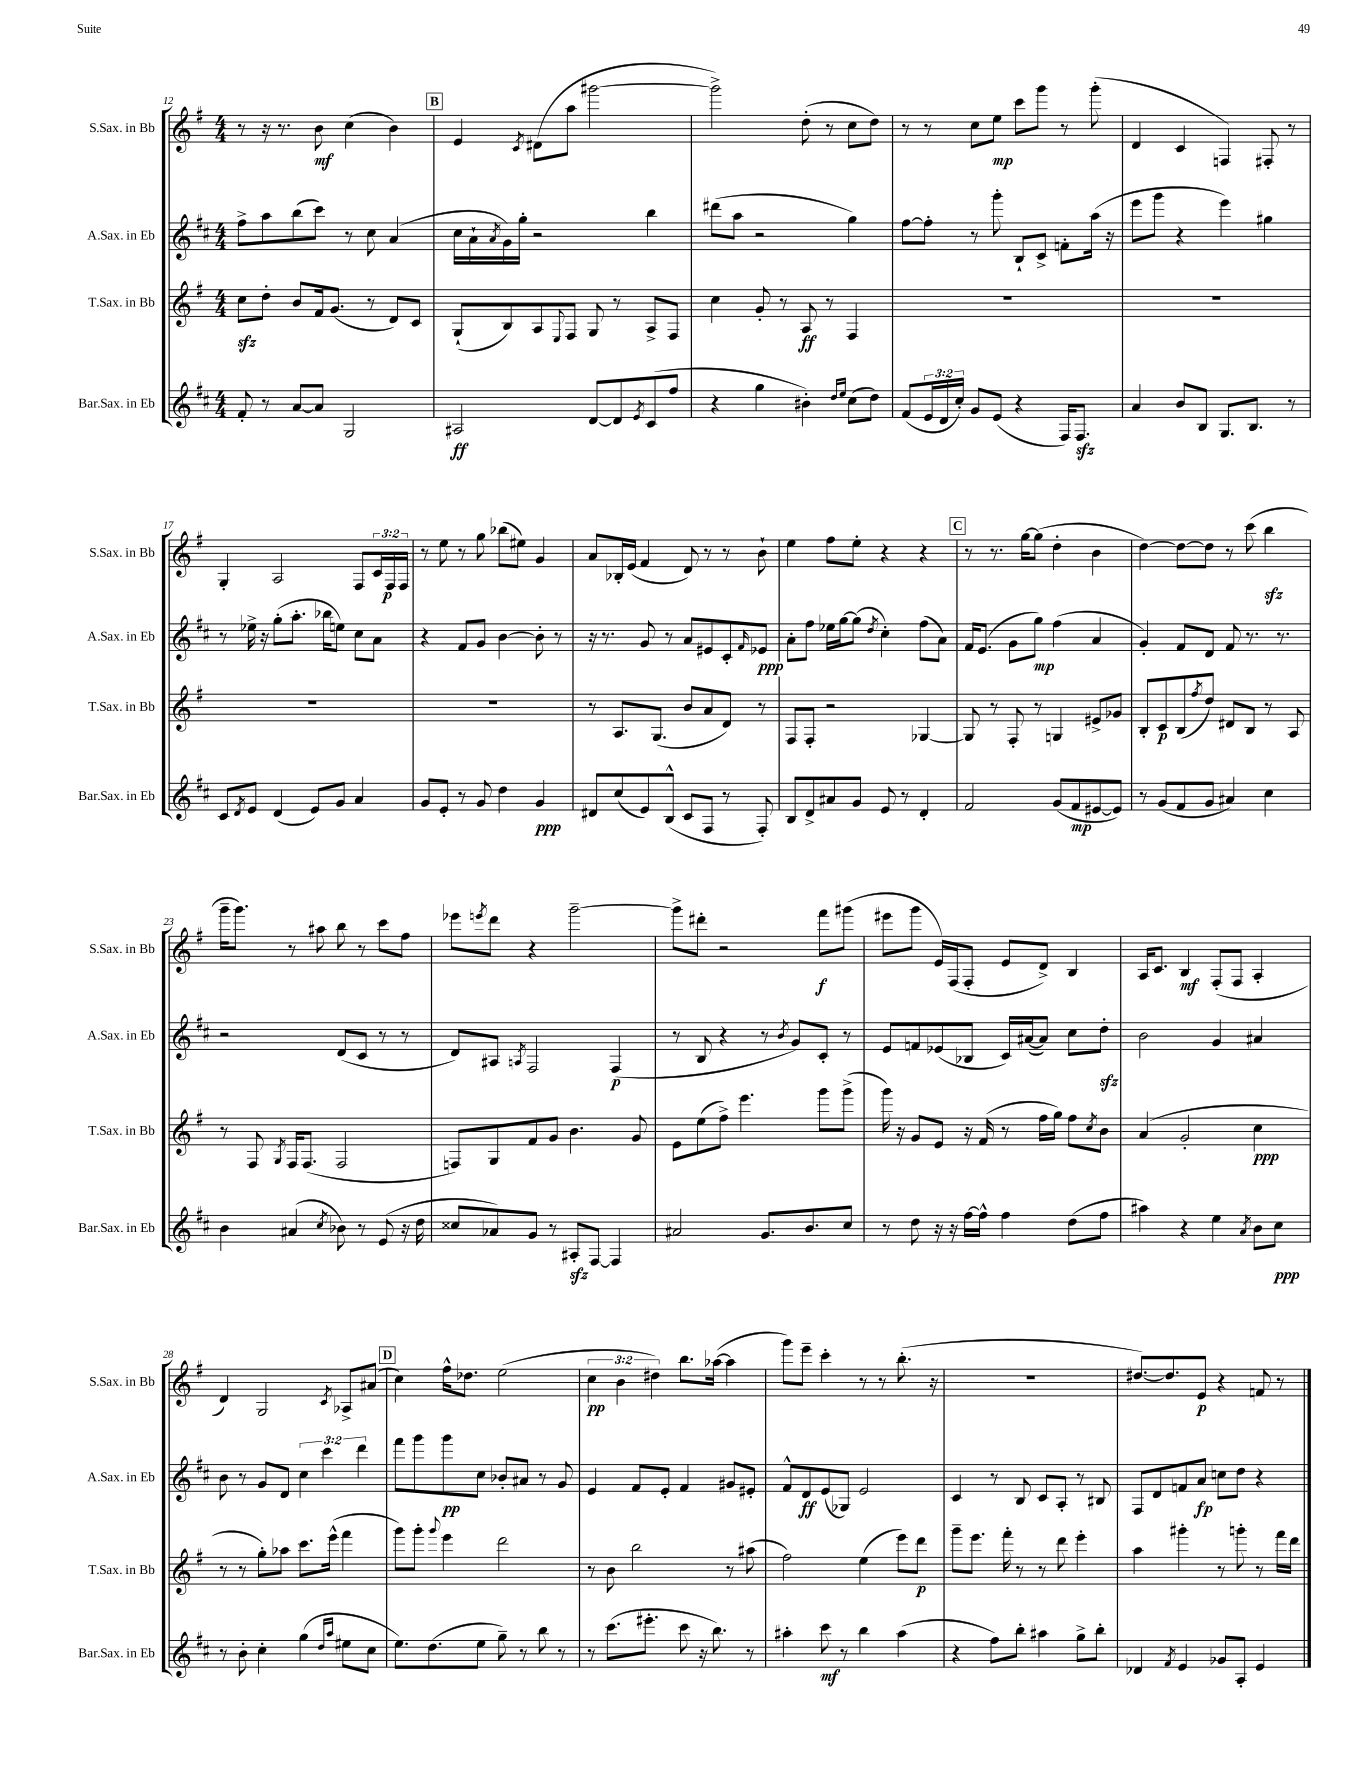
<<
\new StaffGroup <<
\new Staff = "s0" \with { instrumentName = "S.Sax. in Bb" shortInstrumentName = "S.Sax. in Bb" } {
    \clef treble \key g \major \numericTimeSignature \time 4/4 \override Staff.TupletNumber.text = #tuplet-number::calc-fraction-text
    r8 r16 r8. b'8\mf c''4( b'4) |
    \mark \markup { \box "B" } e'4 \acciaccatura { c'8 } dis'8( a''8 gis'''2~ |
    gis'''2->) d''8-.( r8 c''8 d''8) |
    r8 r8 c''8 e''8\mp c'''8 g'''8 r8 g'''8-.( |
    d'4 c'4 f4) fis8-. r8 |
    g4-. a2 fis8 \tuplet 3/2 { c'16 fis16\p fis16 } |
    r8 e''8 r8 g''8 bes''8( eis''8) g'4 |
    a'8 bes16-. e'16( fis'4 d'8) r8 r8 b'8-! |
    e''4 fis''8 e''8-. r4 r4 |
    \mark \markup { \box "C" } r8 r8. g''16~ g''8( d''4-. b'4 |
    d''4~) d''8~ d''8 r8 c'''8( b''4\sfz |
    g'''16-- g'''8.) r8 ais''8 b''8 r8 c'''8 fis''8 |
    ees'''8 \acciaccatura { e'''8 } d'''8 r4 g'''2~-- |
    g'''8-> dis'''8-. r2 fis'''8\f gis'''8( |
    eis'''8 g'''8 e'16) fis16( fis8-. e'8 d'8->) b4 |
    a16 c'8. b4\mf fis8-.( fis8 a4-. |
    d'4) g2 \acciaccatura { c'8 } aes8-> ais'8( |
    \mark \markup { \box "D" } c''4) fis''16-^ des''8. e''2( |
    \tuplet 3/2 { c''4\pp b'4 dis''4) } b''8. aes''16~( aes''4 |
    g'''8) e'''8-- c'''4-. r8 r8 b''8.-.( r16 |
    R1 |
    dis''8.~) dis''8. e'8\p r4 f'8 r8 \bar "|." |
}
\new Staff = "s1" \with { instrumentName = "A.Sax. in Eb" shortInstrumentName = "A.Sax. in Eb" } {
    \clef treble \key d \major \numericTimeSignature \time 4/4 \override Staff.TupletNumber.text = #tuplet-number::calc-fraction-text
    fis''8-> a''8 b''8( cis'''8) r8 cis''8 a'4( |
    \mark \markup { \box "B" } cis''16 a'16-! \acciaccatura { a'8 } g'16) g''16-. r2 b''4 |
    dis'''8( a''8 r2 g''4) |
    fis''8~ fis''8-. r8 g'''8-. b8-! cis'8-> f'8-. a''16( r16 |
    e'''8 g'''8 r4 e'''4) gis''4 |
    r8 ees''16-> r16 g''8-.( a''8.-. bes''16 e''8) cis''8 a'8 |
    r4 fis'8 g'8 b'4~ b'8-. r8 |
    r16 r8. g'8 r8 a'8 eis'8 cis'8-. \grace { fis'16 } ees'8\ppp |
    a'8-. fis''8 ees''16 g''16~ g''8( \acciaccatura { d''8 } cis''4-.) fis''8( a'8) |
    \mark \markup { \box "C" } fis'16 e'8.( g'8 g''8\mp) fis''4( a'4 |
    g'4-.) fis'8 d'8 fis'8 r8. r8. |
    r2 d'8( cis'8 r8 r8 |
    d'8) ais8 \acciaccatura { a8 } fis2 fis4\p( |
    r8 b8 r4 r8 \acciaccatura { b'8 } g'8) cis'8-. r8 |
    e'8 f'8 ees'8( bes8 cis'16) ais'16~( ais'8) cis''8 d''8-.\sfz |
    b'2 g'4 ais'4 |
    b'8 r8 g'8 d'8 \tuplet 3/2 { cis''4 cis'''4 d'''4 } |
    \mark \markup { \box "D" } fis'''8 g'''8 g'''8\pp cis''8 bes'8-. ais'8 r8 g'8 |
    e'4 fis'8 e'8-. fis'4 gis'8 eis'8-. |
    fis'8-^ d'8\ff e'8( ges8) e'2 |
    cis'4 r8 b8 cis'8 a8-. r8 bis8 |
    fis8 d'8 f'8 a'8\fp c''8 d''8 r4 \bar "|." |
}
\new Staff = "s2" \with { instrumentName = "T.Sax. in Bb" shortInstrumentName = "T.Sax. in Bb" } {
    \clef treble \key g \major \numericTimeSignature \time 4/4
    c''8\sfz d''8-. b'8 fis'16 g'8.( r8 d'8) c'8 |
    \mark \markup { \box "B" } g8-!( b8) a8 \appoggiatura { e8 } fis8 g8 r8 a8-> fis8 |
    c''4 g'8-. r8 a8\ff r8 fis4 |
    R1 |
    R1 |
    R1 |
    R1 |
    r8 a8. g8.( b'8 a'8 d'8) r8 |
    fis8 fis8-. r2 ges4~ |
    \mark \markup { \box "C" } ges8 r8 fis8-. r8 g4 eis'8-> ges'8 |
    b8-. c'8\p b8( \acciaccatura { fis''8 } d''8) dis'8 b8 r8 a8 |
    r8 fis8 \acciaccatura { g8 } fis16 fis8.( fis2 |
    f8) g8 fis'8 g'8 b'4. g'8 |
    e'8 e''8( fis''8->) e'''4. g'''8 g'''8->( |
    g'''16) r16 g'8 e'8 r16 fis'16( r8 fis''16 g''16) fis''8 \acciaccatura { c''8 } b'8 |
    a'4( g'2-. c''4\ppp |
    r8 r8 g''8-.) aes''8 c'''8. e'''16-^( fis'''4 |
    \mark \markup { \box "D" } g'''8) g'''8-. \appoggiatura { g'''8 } e'''4 d'''2 |
    r8 b'8 b''2 r8 ais''8( |
    fis''2) e''4( e'''8) d'''8\p |
    g'''8-- e'''8. fis'''16-. r8 r8 d'''8 e'''4-. |
    a''4 gis'''4-. r8 g'''8-. r8 fis'''16 d'''16 \bar "|." |
}
\new Staff = "s3" \with { instrumentName = "Bar.Sax. in Eb" shortInstrumentName = "Bar.Sax. in Eb" } {
    \clef treble \key d \major \numericTimeSignature \time 4/4 \override Staff.TupletNumber.text = #tuplet-number::calc-fraction-text
    fis'8-. r8 a'8~ a'8 g2 |
    \mark \markup { \box "B" } ais2\ff d'8~ d'8 \acciaccatura { e'8 } cis'8( fis''8 |
    r4 g''4 bis'4-.) \grace { d''16 e''16 } cis''8( d''8) |
    fis'8( \tuplet 3/2 { e'16 d'16 cis''16-.) } g'8 e'8( r4 fis16) fis8.\sfz |
    a'4 b'8 b8 g8. b8. r8 |
    cis'8 \acciaccatura { d'8 } e'8 d'4( e'8) g'8 a'4 |
    g'8 e'8-. r8 g'8 d''4 g'4\ppp |
    dis'8 cis''8( e'8) b8-^( cis'8 fis8 r8 fis8-.) |
    b8 d'8-> ais'8 g'8 e'8 r8 d'4-. |
    \mark \markup { \box "C" } fis'2 g'8( fis'8\mp eis'8~ eis'8) |
    r8 g'8( fis'8 g'8 ais'4) cis''4 |
    b'4 ais'4( \acciaccatura { cis''8 } bes'8) r8 e'8( r16 d''16 |
    cisis''8 aes'8) g'8 r8 ais8-.\sfz fis8~ fis4 |
    ais'2 g'8. b'8. cis''8 |
    r8 d''8 r16 r16 fis''16~ fis''16-^ fis''4 d''8( fis''8 |
    ais''4) r4 e''4 \acciaccatura { a'8 } b'8 cis''8\ppp |
    r8 b'8-. cis''4-. g''4( \grace { d''16 a''16 } eis''8 cis''8 |
    \mark \markup { \box "D" } e''8.) d''8.( e''8 g''8--) r8 b''8 r8 |
    r8 cis'''8.( eis'''8.-. cis'''8 r16 b''8.) r8 |
    ais''4-. cis'''8\mf r8 b''4 ais''4( |
    r4 fis''8) b''8-. ais''4 g''8-> b''8-. |
    des'4 \acciaccatura { fis'8 } e'4 ges'8 a8-. e'4 \bar "|." |
}
>>
>>
\layout { \context { \Score currentBarNumber = #12 } }
